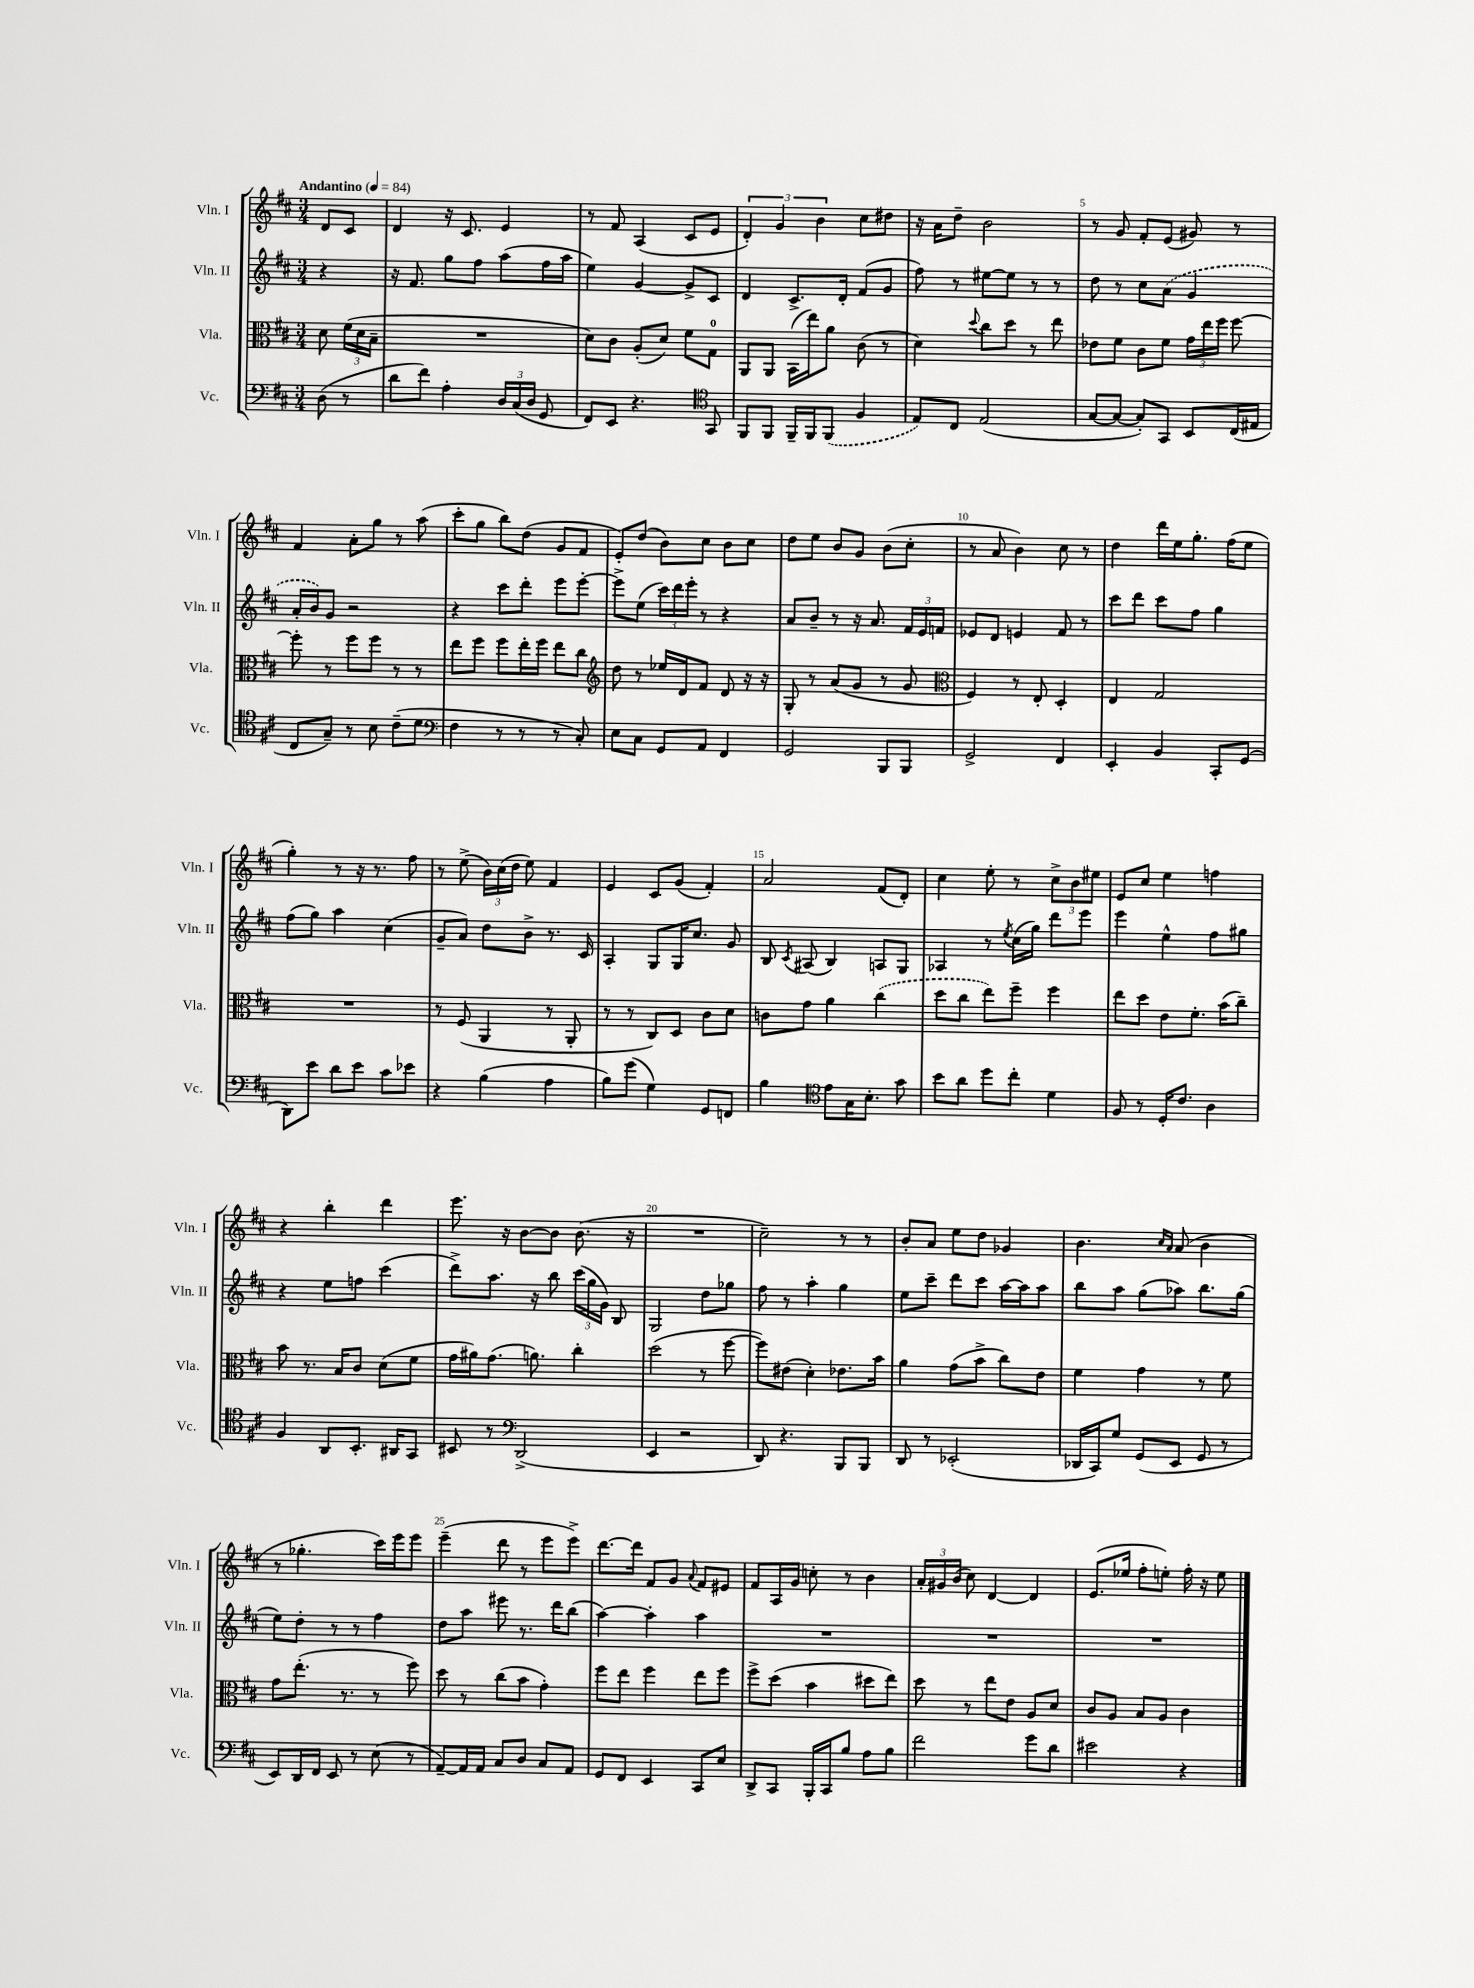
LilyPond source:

<<
\new StaffGroup <<
\new Staff = "s0" \with { instrumentName = "Vln. I" shortInstrumentName = "Vln. I" } {
    \clef treble \key d \major \numericTimeSignature \time 3/4 \partial 4 \tempo "Andantino" 4 = 84
    \autoBeamOff d'8[ cis'8] |
    d'4 r16 cis'8. e'4 |
    r8 fis'8 a4( cis'8[ e'8] |
    \tuplet 3/2 { d'4-.) g'4 b'4 } cis''8[ dis''8] |
    r16 a'16[ d''8]-- b'2 |
    r8 g'8 fis'8[-. e'8]( gis'8) r8 |
    fis'4 a'8[-. g''8] r8 a''8( |
    cis'''8[-. g''8] b''8[) d''8]( g'8[ fis'8] |
    e'8[-.) d''8]( b'8[) cis''8] b'8[ cis''8] |
    d''8[ e''8] b'8[ g'8] b'8[( cis''8]-. |
    r8 a'8 b'4) cis''8 r8 |
    d''4 d'''16[ e''16 g''8.]-. fis''16[( e''8] |
    g''4-.) r8 r16 r8. fis''8 |
    r8 e''8->( \tuplet 3/2 { b'16[) cis''16( d''16] } e''8) fis'4 |
    e'4 cis'8[ g'8]( fis'4-.) |
    a'2 fis'8[( d'8]-.) |
    cis''4 e''8-. r8 \tuplet 3/2 { cis''8[-> b'8 eis''8] } |
    e'8[ cis''8] e''4 f''4 |
    r4 b''4-. d'''4 |
    e'''8. r16 b'8[~ b'8] b'8.( r16 |
    R2. |
    cis''2--) r8 r8 |
    b'8[-. a'8] e''8[ d''8] ges'4 |
    b'4. \grace { cis''16[ a'16] } a'8( b'4 |
    r8 ges''4.-. cis'''16[) e'''16 e'''8] |
    e'''4--( d'''8 r8 e'''8[ e'''8]->) |
    d'''8.[~ d'''16] fis'8[ g'8] \appoggiatura { a'8 } fis'8[ eis'8] |
    fis'8[ a16 g'16] c''8-. r8 b'4 |
    \tuplet 3/2 { a'16[-. gis'16 b'16]( } cis''8) d'4~ d'4 |
    e'8.[( ees''16] fis''8[-. e''8]-.) fis''16-. r16 e''8 \bar "|." |
}
\new Staff = "s1" \with { instrumentName = "Vln. II" shortInstrumentName = "Vln. II" } {
    \clef treble \key d \major \numericTimeSignature \time 3/4 \partial 4
    \autoBeamOff r4 |
    r16 fis'8. g''8[ fis''8] a''8[( fis''16 a''16] |
    e''4) g'4~ g'8[-> cis'8] |
    d'4 cis'8.[-> d'16]-. fis'8[( g'8] |
    fis''8) r8 eis''8[~ eis''8] r8 r8 |
    d''8 r8 cis''8[ \once \slurDashed a'8]( g'4 |
    a'16[-. b'16) g'8] r2 |
    r4 cis'''8[ d'''8]-. e'''8[ e'''8]~-. |
    e'''8[-> e''8]( \tuplet 3/2 { cis'''16[) d'''16 e'''16]-. } r8 r4 |
    a'8[ b'8]-- r8 r16 a'8. \tuplet 3/2 { fis'16[ e'16 f'16] } |
    ees'8[ d'8] e'4 fis'8 r8 |
    cis'''8[ d'''8] cis'''8[ fis''8] g''4 |
    fis''8[( g''8]) a''4 cis''4( |
    g'8[-- a'8]) d''8[ b'8]-> r8. cis'16 |
    a4-. g8[ g16 cis''8.] g'8 |
    b8 \acciaccatura { cis'8 } ais8( b4) a8[ g8] |
    aes4 r8 \acciaccatura { e''8 } cis''16[( g''16]) d'''8[ e'''8] |
    e'''4 e''4-^ fis''8[ gis''8] |
    r4 e''8[ f''8] cis'''4( |
    d'''8[->) a''8.] r16 b''8 \tuplet 3/2 { cis'''16[( g''16 g'16]) } b8 |
    g2 d''8[ ges''8] |
    fis''8 r8 a''4-. g''4 |
    e''8[ cis'''8]-- d'''8[ cis'''8] a''16[~ a''16 a''8] |
    b''8[ a''8] g''8[( aes''8]) b''8.[ g''16]( |
    e''8[) d''8]-. r8 r8 fis''4 |
    d''8[ a''8] eis'''8 r8. d'''16[ b''8]( |
    a''4~) a''4-. a''4 |
    R2. |
    R2. |
    R2. \bar "|." |
}
\new Staff = "s2" \with { instrumentName = "Vla." shortInstrumentName = "Vla." } {
    \clef alto \key d \major \numericTimeSignature \time 3/4 \partial 4
    \autoBeamOff d'8 \tuplet 3/2 { fis'16[( d'16 b16]-- } |
    R2. |
    d'8[) cis'8] a8[-.( d'8]) fis'8[ g8]-0 |
    a,8[ a,8] b,16[( e''16) a'8] cis'8( r8 |
    d'4) \appoggiatura { d''8 } cis''8[ d''8] r8 e''8 |
    ees'8[ fis'8] cis'8[ fis'8] \tuplet 3/2 { g'16[ e''16 fis''16] } fis''8~ |
    fis''8-. r8 fis''8[ fis''8] r8 r8 |
    e''8[ fis''8] fis''8[ e''16-. fis''16] e''8[ cis''8] |
    \clef treble d''8 r8 ees''16[ d'16 fis'8] d'8 r16 r16 |
    g8-. r8 a'8[( g'8] r8 g'8 |
    \clef alto fis4) r8 e8-. d4-. |
    e4 g2 |
    R2. |
    r8 fis8( a,4 r8 a,8-. |
    r8 r8 cis8[) d8] cis'8[ d'8] |
    c'8[ g'8] a'4 \once \slurDashed cis''4( |
    d''8[ cis''8] e''8[) fis''8]-- fis''4 |
    e''8[ d''8] e'8[ fis'8.]-. b'16[( cis''8]--) |
    b'8 r8. b16[ cis'8] d'8[( fis'8] |
    g'16[ ais'16) g'8.]( a'8.) cis''4-. |
    d''2( r8 fis''8~ |
    fis''8[) eis'8]( d'4-.) ees'8.[ b'16] |
    a'4 g'8[( b'8]-> cis''8[) e'8] |
    fis'4 g'4 r8 fis'8 |
    g'8[ e''8.]-.( r8. r8 fis''8) |
    d''8 r8 cis''8[( b'8] g'4-.) |
    fis''8[ e''8] fis''4 e''8[ fis''8] |
    fis''8[-> d''8]( b'4 dis''8[ e''8]) |
    d''8 r8 e''8[ e'8] a8[ d'8] |
    cis'8[ a8] b8[ a8] cis'4 \bar "|." |
}
\new Staff = "s3" \with { instrumentName = "Vc." shortInstrumentName = "Vc." } {
    \clef bass \key d \major \numericTimeSignature \time 3/4 \partial 4
    \autoBeamOff d8( r8 |
    d'8[ fis'8]) a4-. \tuplet 3/2 { d16[ cis16( d16] } g,8 |
    fis,8[) e,8] r4. \clef tenor g,8 |
    fis,8[ fis,8] fis,16[-- fis,16 \once \slurDashed fis,8]( fis4 |
    e8[) cis8] e2( |
    g8[~ g8]~ g8[-.) g,8] b,8[ cis16( eis16] |
    cis8[ g8]--) r8 b8 cis'8[--( d'8] |
    \clef bass fis4 r8 r8 r8 cis8-.) |
    e8[ cis8] g,8[ a,8] fis,4 |
    g,2 b,,8[ b,,8] |
    g,2-> fis,4 |
    e,4-. b,4 cis,8[-. g,8]( |
    d,8[) e'8] d'8[ e'8] cis'8[ ees'8] |
    r4 b4( a4 |
    b8[) g'8]( g4) g,8[ f,8] |
    b4 \clef tenor e'8[ g16 b8.]-. g'8 |
    b'8[ a'8] d''8[ cis''8]-. d'4 |
    fis8 r8 d16[-. cis'8.] a4 |
    fis4 a,8[ b,8.]-. ais,16[ g,8] |
    bis,8 r8 \clef bass d,2->( |
    e,4 r2 |
    d,8) r4. b,,8[ b,,8] |
    d,8 r8 ees,2-.( |
    des,16[ cis,16) g8] g,8[( e,8] g,8 r8 |
    e,8[) d,16 fis,16] e,8 r8 e8( r8 |
    a,8[~--) a,16 a,16] cis8[ d8] cis8[ a,8] |
    g,8[ fis,8] e,4 cis,8[ e8] |
    d,8[-> cis,8] b,,16[-. cis,16 b8] a8[ b8] |
    fis'2 g'8[ d'8] |
    eis'2 r4 \bar "|." |
}
>>
>>
\layout { \context { \Score \override BarNumber.break-visibility = ##(#f #t #t) barNumberVisibility = #(every-nth-bar-number-visible 5) } }
